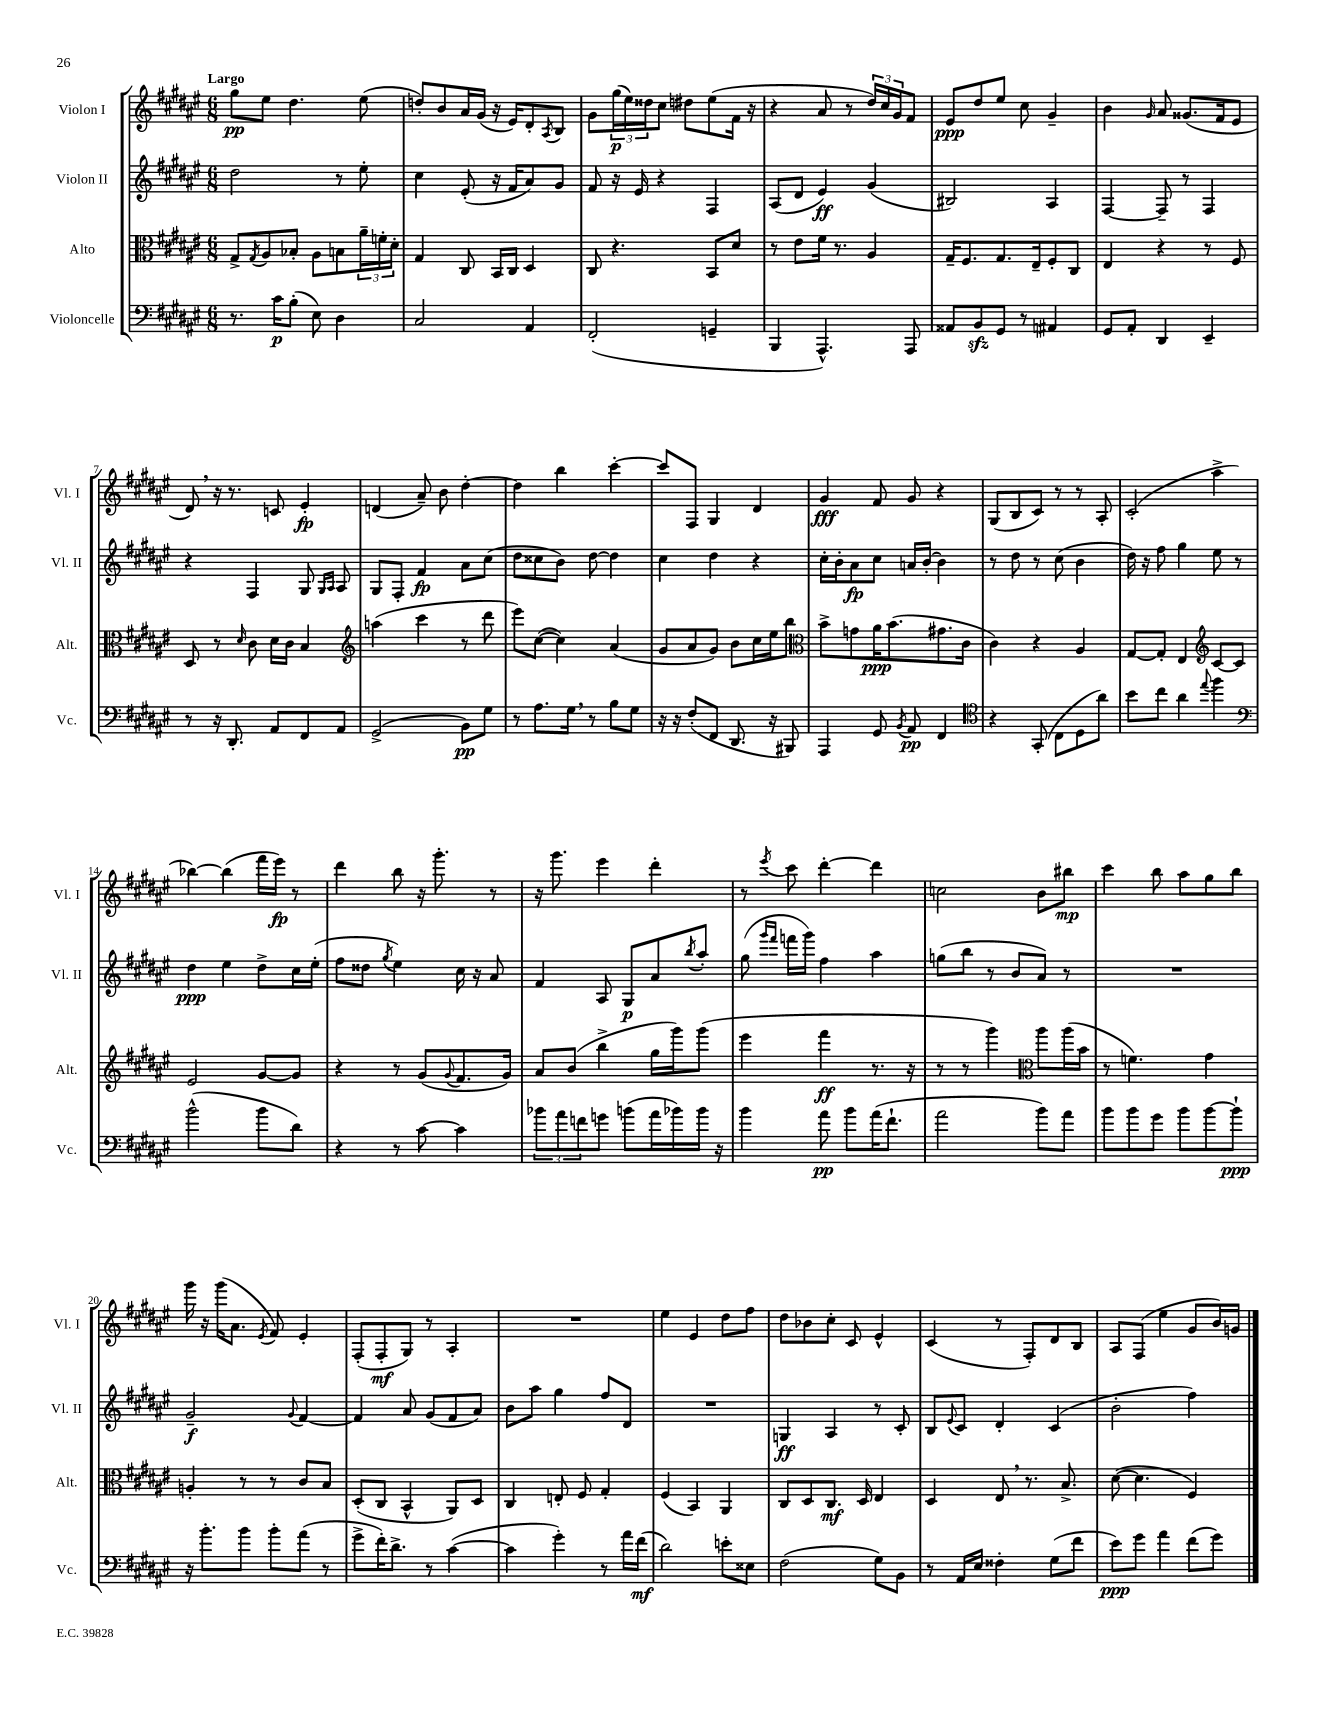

**kern	**kern	**kern	**kern
*staff4	*staff3	*staff2	*staff1
*clefF4	*clefC3	*clefG2	*clefG2
*k[f#c#g#d#a#e#]	*k[f#c#g#d#a#e#]	*k[f#c#g#d#a#e#]	*k[f#c#g#d#a#e#]
*M6/8	*M6/8	*M6/8	*M6/8
8.r	8G#^	2dd#	8gg#
.	8qG#	.	.
.	8A#	.	8ee#
16c#	.	.	.
(8B'	8B-'	.	4.dd#
8E#)	8A#	.	.
4D#	8B	8r	.
.	24a#~	8ee#'	(8ee#
.	24f'	.	.
.	24d#'	.	.
=	=	=	=
2C#	4G#	4cc#	8dd')
.	.	.	8b
.	8C#	(8e#'	16a#
.	.	.	(16g#
.	16BB	16r	16r
.	16C#	16f#	16e#)
4AA#	4D#	8a#)	8d#'
.	.	.	8qA#
.	.	8g#	8B
=	=	=	=
(2FF#'	8C#	8f#	8g#
.	4.r	16r	(24gg#
.	.	.	24ee#)
.	.	16e#	.
.	.	.	24dd##
.	.	4r	8cc#
.	.	.	8dd#
4GG~	8BB	4F#	(8ee#
.	8d#	.	16f#
.	.	.	16r
=	=	=	=
4BBB	8r	(8A#	4r
.	8e#	8d#	.
4.AAA#^^)	16f#	4e#)	8a#
.	8.r	.	.
.	.	.	8r
.	4A#	(4g#	24dd#)
.	.	.	24cc#
.	.	.	24g#
8AAA#	.	.	8f#
=	=	=	=
8AA##	16G#~	2B#)	8e#
.	8.F#	.	.
8BB	.	.	8dd#
8GG#	8.G#	.	8ee#
8r	.	.	8cc#
.	16E#~	.	.
4AA#	8F#'	4A#	4g#~
.	8C#	.	.
=	=	=	=
8GG#	4E#	[4F#	4b
8AA#'	.	.	.
.	.	.	16qqg#
4DD#	4r	8F#~]	8a#
.	.	8r	(8.g##
4EE#~	8r	4F#	.
.	.	.	16f#
.	8F#	.	8e#
=	=	=	=
8r	8D#	4r	8d#)
16r	8r	.	16r
8.DD#'	.	.	8.r
.	16qqd#	.	.
.	8c#	4F#	.
8AA#	16d#	.	8c
.	16c#	.	.
8FF#	4B	8G#	4e#'
.	.	16qqG#	.
.	.	16qqA#	.
8AA#	.	8A#	.
=	=	=	=
*	*clefG2	*	*
(2GG#^	(4aa	8G#	(4d
.	.	8F#'	.
.	4ccc#	4f#	8a#~)
.	.	.	8b
8BB)	8r	8a#	[4dd#'
8G#	8ddd#	(8cc#	.
=	=	=	=
8r	8eee#)	8dd#	4dd#]
8.A#	([8cc#	8cc##	.
.	4cc#])	8b)	4bb
16G#	.	.	.
8r	.	[8dd#	.
8B	(4a#	4dd#]	[4ccc#'
8G#	.	.	.
=	=	=	=
16r	8g#	4cc#	8ccc#]
16r	.	.	.
(8F#'	8a#	.	8F#
8FF#	8g#)	4dd#	4G#
8.DD#	8b	.	.
.	16cc#	4r	4d#
16r	16ee#	.	.
8BBB#)	8bb	.	.
=	=	=	=
*	*clefC3	*	*
4AAA#	8b^	16cc#'	4g#
.	.	16b'	.
.	8g	8a#	.
8GG#	16a#	8cc#	8f#
.	(8.b	.	.
8qBB	.	.	.
8AA#	.	16a	8g#
.	.	[16b'	.
4FF#	8.g#	4b]	4r
.	16c#	.	.
=	=	=	=
*clefC4	*	*	*
4r	4c#)	8r	(8G#
.	.	8dd#	8B
(8GG#'	4r	8r	8c#)
8C#	.	(8cc#	8r
8D#	4A#	4b	8r
8a#)	.	.	8A#'
=	=	=	=
8b	[8G#	16dd#)	(2c#'
.	.	16r	.
8cc#	8G#']	8ff#	.
4a#	4E#	4gg#	.
*	*clefG2	*	*
8qqee#	.	.	.
4ff#	[8c#	8ee#	4aa#^
.	8c#]	8r	.
=	=	=	=
*clefF4	*	*	*
(2b^^	2e#	4dd#	[4bb-)
.	.	4ee#	(4bb-]
8b	[8g#	8dd#^	16fff#
.	.	.	16eee#)
8d#)	8g#]	16cc#	8r
.	.	(16ee#'	.
=	=	=	=
4r	4r	8ff#	4ddd#
.	.	8dd##	.
.	.	8qgg#	.
8r	8r	4ee#)	8bb
[8c#	(8g#	.	16r
.	.	.	8.ggg#'
.	8qqg#	.	.
4c#]	8.f#	16cc#	.
.	.	16r	.
.	.	8a#	8r
.	16g#)	.	.
=	=	=	=
12b-	8a#	4f#	16r
.	.	.	8.ggg#
12a#	.	.	.
.	(8b	.	.
12f	.	.	.
8g	4bb^	8A#	4eee#
(8b	.	8G#	.
16a#	16gg#	8a#	4ddd#'
16b-)	16ggg#)	.	.
.	.	8qbb	.
16b-	(8ggg#	8aa#'	.
16r	.	.	.
=	=	=	=
4b	4eee#	(8gg#	8r
.	.	16qqggg#	.
.	.	16qqfff#	8qeee#
.	.	16fff	8ccc#
.	.	16ggg#)	.
8a#	4fff#	4ff#	[4ddd#'
8b	.	.	.
(16a#	8.r	4aa#	4ddd#]
8.f#`	.	.	.
.	16r	.	.
=	=	=	=
2a#	8r	(8gg	2cc
.	8r	8bb	.
.	4ggg#)	8r	.
.	.	8b	.
*	*clefC3	*	*
8b)	8aa#	8a#)	8b
8a#	(16aa#	8r	8bb#
.	16b	.	.
=	=	=	=
8b	8r	2.r	4ccc#
8b	4.f)	.	.
8g#	.	.	8bb
8b	.	.	8aa#
[8b	4g#	.	8gg#
8b`]	.	.	8bb
=	=	=	=
16r	4A'	2g#~	16ggg#
8.b'	.	.	16r
.	.	.	(16ggg#
.	.	.	8.a#
8b	8r	.	.
.	.	.	8qe#
8b'	8r	.	8f#)
.	.	8qqg#	.
(8a#	8c#	[4f#	4e#'
8r	8B	.	.
=	=	=	=
8g#^	(8D#'	4f#]	(8F#'
16f#')	8C#	.	8F#'
8.d#^	.	.	.
.	4BB^^	8a#	8G#)
8r	.	(8g#	8r
([4c#	8AA#)	8f#	4A#'
.	8D#	8a#)	.
=	=	=	=
4c#]	4C#	8b	2.r
.	.	8aa#	.
4g#')	8E'	4gg#	.
.	8F#	.	.
8r	4G#'	8ff#	.
16a#	.	8d#	.
(16f#	.	.	.
=	=	=	=
2d#)	(4F#	2.r	4ee#
.	4BB)	.	4e#
8e'	4AA#	.	8dd#
8E##	.	.	8ff#
=	=	=	=
(2F#	8C#	4G	8dd#
.	8D#	.	8b-
.	8.C#	4A#	8cc#'
.	.	.	8c#
.	16D#	.	.
8G#)	4E#	8r	4e#^^
8BB	.	8c#'	.
=	=	=	=
8r	4D#	8B	(4c#
.	.	8qqe#	.
16AA#	.	8c#	.
16E#	.	.	.
4F##'	8E#	4d#'	8r
.	8.r	.	8F#')
(8G#	.	(4c#	8d#
.	8.B^	.	.
8f#	.	.	8B
=	=	=	=
8e#)	([8d#	2b'	8A#
8g#	4.d#]	.	(8F#
4a#	.	.	4ee#
(8f#	4F#)	4ff#)	8g#
8g#)	.	.	16b)
.	.	.	16g
==	==	==	==
*-	*-	*-	*-
